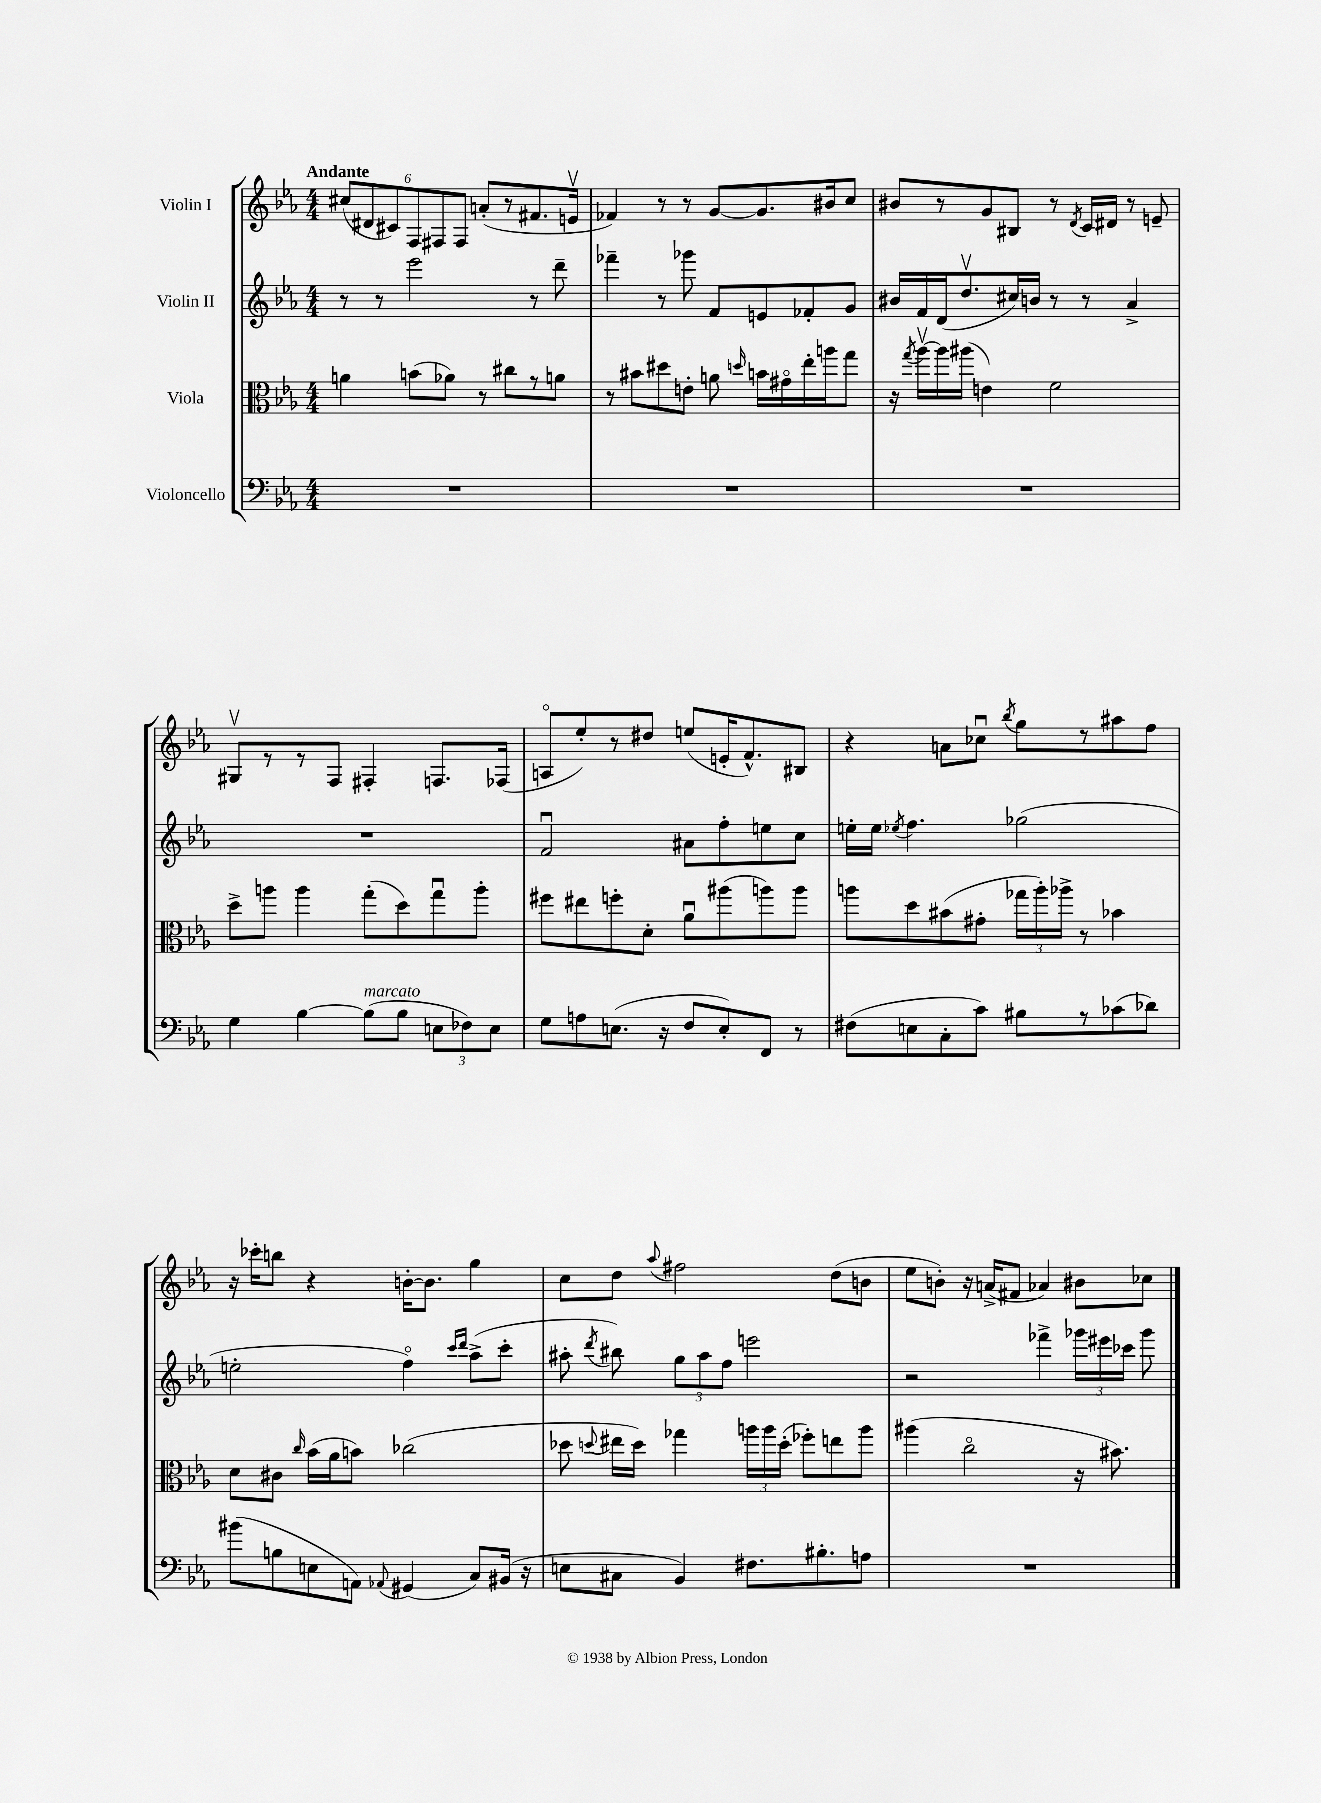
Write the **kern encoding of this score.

**kern	**kern	**kern	**kern
*part4	*part3	*part2	*part1
*staff4	*staff3	*staff2	*staff1
*I"Violoncello	*I"Viola	*I"Violin II	*I"Violin I
*clefF4	*clefC3	*clefG2	*clefG2
*k[b-e-a-]	*k[b-e-a-]	*k[b-e-a-]	*k[b-e-a-]
*M4/4	*M4/4	*M4/4	*M4/4
=1	=1	=1	=1
!	!	!	!LO:TX:a:B:t=Andante
1r	4an\	8r	(12cc#X/L
.	.	.	12d#X/
.	.	8r	.
.	.	.	12c#X/)
.	(8bn\L	2eee-\	12F/
.	.	.	12F#X/
.	8a-X\J)	.	.
.	.	.	12F#/J
.	8r	.	(8an'/L
.	8cc#X\L	.	8r
.	8r	8r	8.f#X/
.	8an\J	8ddd~\	.
.	.	.	16env/Jk
=2	=2	=2	=2
1r	8r	4fff-X~\	4f-X/)
.	8b#X\L	.	.
.	8dd#X\	8r	8r
.	8en'\J	8ggg-X\	8r
.	8an\	8f/L	[8g/L
.	16qqddn/	.	.
.	16bn\LL	8en/	8.g/]
.	16g#X\	.	.
.	16ee-'\	8f-X'/	.
.	16aan\J	.	16b#X/k
.	8gg\J	8g/J	8cc/J
=3	=3	=3	=3
1r	16r	16b#X/LL	8b#X/L
.	8qgg/	.	.
.	[16aa-v\LL	16f/	.
.	16aa-\]	(16d/J	8r
.	(16aa#X\JJ	8.ddv/	.
.	4en\)	.	8g/
.	.	16cc#X/L)	8B#X/J
.	.	16bn/JJ	.
.	2f\	8r	8r
.	.	.	8qd/
.	.	8r	16c/LL
.	.	.	16d#X/JJ
.	.	4a-^/	8r
.	.	.	8en~/
!!LO:LB:g=z
=4	=4	=4	=4
4G\	8dd^\L	1r	8G#Xv/L
.	8aan\J	.	8r
[4B-\	4aa\	.	8r
.	.	.	8F/J
!LO:TX:a:i:t=marcato	!	!	!
(8B-\L]	(8gg'\L	.	4F#X'/
8B-\J	8dd\)	.	.
12En\L	8ggu\	.	8.Fn/L
12F-X\)	.	.	.
.	8aa'\J	.	.
12E\J	.	.	.
.	.	.	(16F-X/Jk
=5	=5	=5	=5
8G\L	8ff#X\L	2fu/	8An/L
8An\	8ee#X\	.	8ee-'/)
(8.En\J	8ffn'\	.	8r
.	8d'\J	.	8dd#X/J
16r	.	.	.
8F/L	8a-u\L	8a#X\L	(8een/L
8E'/)	(8aa#X\	8ff'\	16en'/K
.	.	.	8.f^^/)
8FF/J	8aan\)	8een\	.
8r	8aa\J	8cc\J	8B#X/J
=6	=6	=6	=6
(8F#X\L	8aan\L	16een'\LL	4r
.	.	16ee\JJ	.
.	.	8qee-X/	.
8En\	8dd\	4.ff\	.
8C'\	(8b#X\	.	8an\L
8c\J)	8g#X'\J	.	8cc-Xu\J
.	.	.	8qbb-/
8B#X\L	24gg-X\LL	(2gg-X\	8gg\L
.	24aa'\)	.	.
.	24aa-X^\JJ	.	.
8r	8r	.	8r
(8c-X\	4b-X\	.	8aa#X\
8d-X\J)	.	.	8ff\J
!!LO:LB:g=z
=7	=7	=7	=7
(8b#X\L	8d\L	2een'\	16r
.	.	.	16ccc-X'\KL
8Bn\	8c#X\J	.	8bbn\J
.	16qqcc/	.	.
8En\	(16b-\LL	.	4r
.	16a-\J	.	.
8AAn\J)	8bn\J)	.	.
8qqAA-X/	.	.	.
(4GG#X/	(2cc-X\	4ff\)	[16bn'\KL
.	.	.	8.b\J]
.	.	16qqccc/LL	.
.	.	16qqddd/JJ	.
8C/L)	.	(8aa-^\L	4gg\
(16BB#X/Jk	.	8ccc'\J	.
16r	.	.	.
=8	=8	=8	=8
8En\L	8dd-X\	8aa#X'\	8cc\L
.	8qqddn/	8qddd/	.
8C#X\J	16ee#X\LL	8bb#X\)	8dd\J
.	16dd\JJ)	.	.
.	.	.	8qqaa-/
4BB-/)	4gg-X\	12gg\L	2ff#X\
.	.	12aa#\	.
.	.	12ff\J	.
8.F#X\L	24aan\LL	2eeen\	.
.	24aa\	.	.
.	(24dd'\JJ	.	.
.	8ff-X'\L)	.	.
8.B#X'\	.	.	.
.	8een\	.	(8dd\L
8An\J	8aa\J	.	8bn\J
=9	=9	=9	=9
1r	(4aa#X\	2r	8ee-\L
.	.	.	8bn'\J)
.	2cc\	.	16r
.	.	.	(16an^/KL
.	.	.	8f#X/J
.	.	4fff-X^\	4a-X/)
.	16r	24ggg-X\LL	8b#X\L
.	.	24eee#X\	.
.	8.b#X\)	.	.
.	.	24ccc-X\JJ	.
.	.	8ggg-\	8cc-X\J
==	==	==	==
*-	*-	*-	*-
